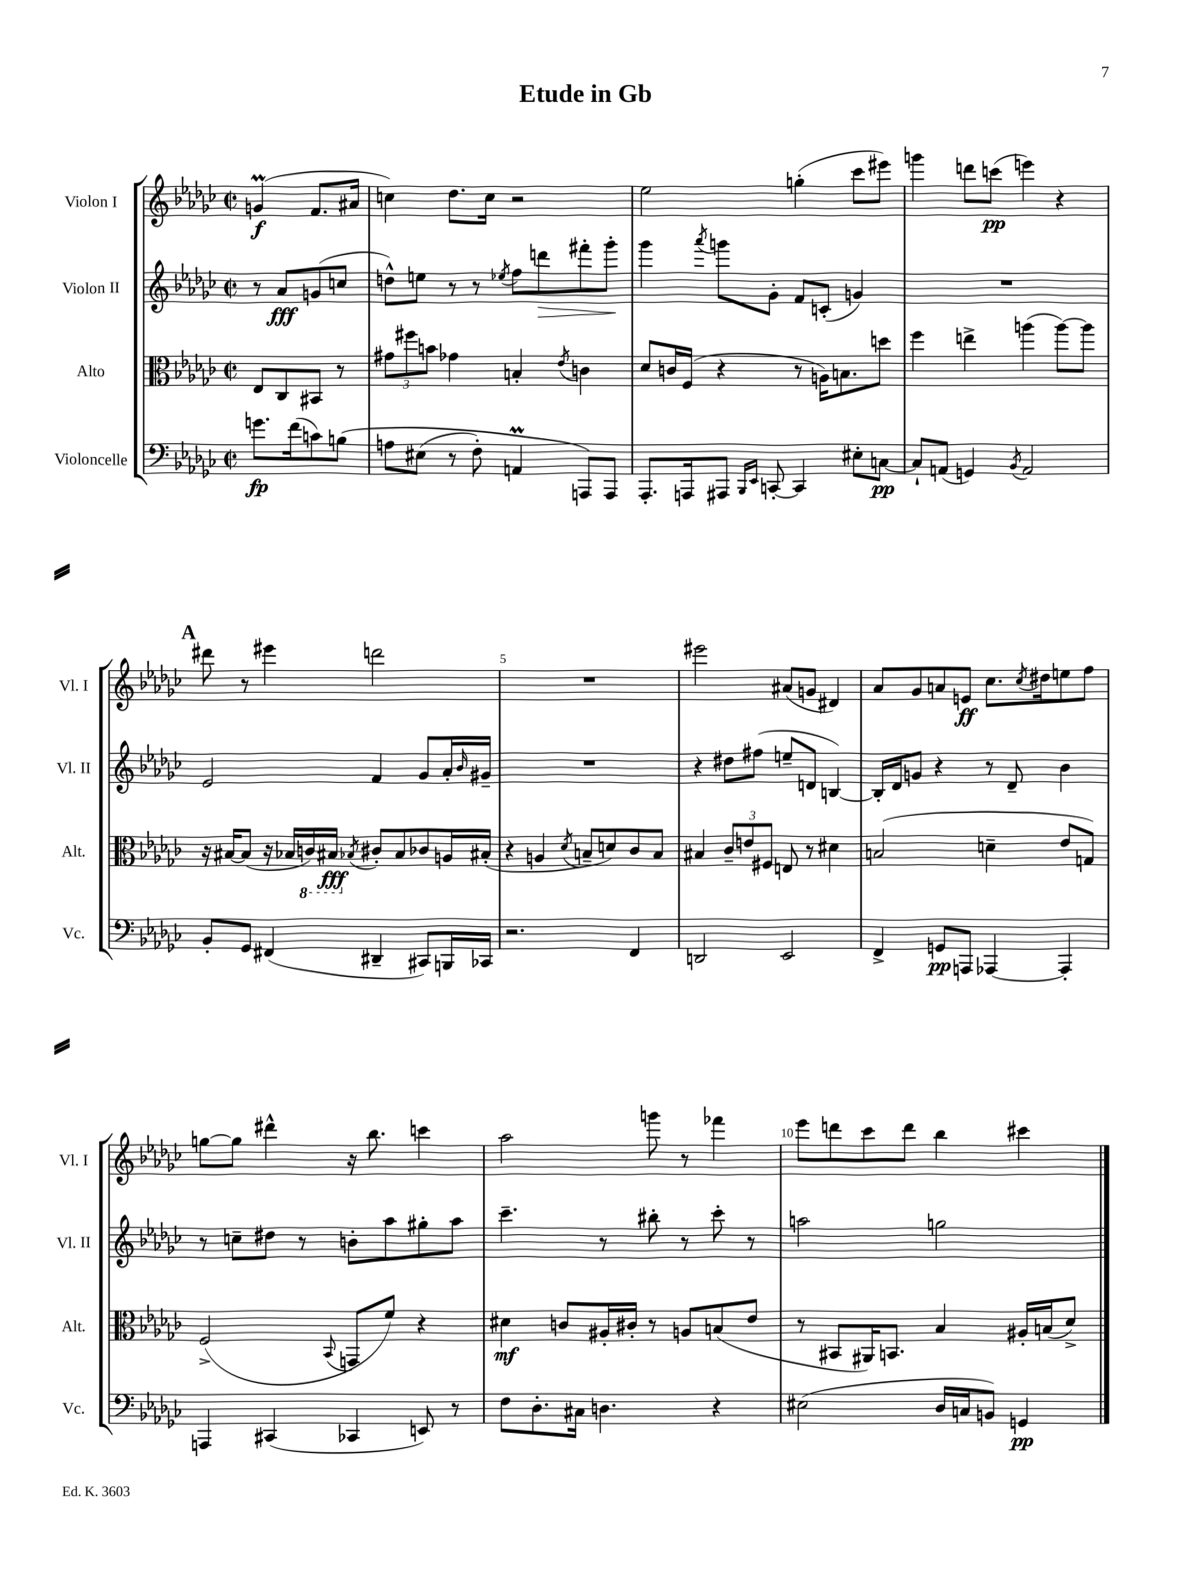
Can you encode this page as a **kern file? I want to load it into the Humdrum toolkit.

**kern	**dynam	**kern	**dynam	**kern	**dynam	**kern	**dynam
*part4	*part4	*part3	*part3	*part2	*part2	*part1	*part1
*staff4	*staff4	*staff3	*staff3	*staff2	*staff2	*staff1	*staff1
*I"Violoncelle	*	*I"Alto	*	*I"Violon II	*	*I"Violon I	*
*I'Vc.	*	*I'Alt.	*	*I'Vl. II	*	*I'Vl. I	*
*clefF4	*	*clefC3	*	*clefG2	*	*clefG2	*
*k[b-e-a-d-g-c-]	*	*k[b-e-a-d-g-c-]	*	*k[b-e-a-d-g-c-]	*	*k[b-e-a-d-g-c-]	*
*M2/2	*	*M2/2	*	*M2/2	*	*M2/2	*
*met(c|)	*	*met(c|)	*	*met(c|)	*	*met(c|)	*
=	=	=	=	=	=	=	=
8.gn\L	fp	8E-/L	.	8r	.	(4gnm/	f
.	.	8C-/	.	8a-/L	fff	.	.
(16f\k	.	.	.	.	.	.	.
8cn\)	.	8BB#X/J	.	(8gn/	.	8.f/L	.
(8Bn\J	.	8r	.	8ccn/J	.	.	.
.	.	.	.	.	.	16a#X/Jk	.
=1	=1	=1	=1	=1	=1	=1	=1
8An\L	.	12g#X\L	.	8ddn^^\L)	.	4ccn\)	.
.	.	12ff#X\	.	.	.	.	.
(8E#X\J	.	.	.	8een\J	.	.	.
.	.	12bn\J	.	.	.	.	.
8r	.	4g-X\	.	8r	.	8.dd-\L	.
8F'\)	.	.	.	8r	.	.	.
.	.	.	.	.	.	16cc\Jk	.
.	.	.	.	8qee-X/	.	.	.
4AAnm/	.	4Bn'/	.	8ff\L	.	2r	.
!	!	!	!	!	!LO:HP:b	!	!
.	.	.	.	8dddn\	>	.	.
.	.	8qe-/	.	.	.	.	.
8AAAn/L)	.	4cn\	.	8fff#X'\	.	.	.
8AAA/J	.	.	.	8ggg-'\J	.	.	.
.	.	.	.	.	]	.	.
=2	=2	=2	=2	=2	=2	=2	=2
8.AAA-'/L	.	8d-/L	.	4ggg-\	.	2ee-\	.
.	.	16cn/L	.	.	.	.	.
16AAAn/k	.	(16F/JJ	.	.	.	.	.
.	.	.	.	8qaaa-/	.	.	.
8AAA#X/J	.	4r	.	8gggn\L	.	.	.
16qqBBB-/LL	.	.	.	.	.	.	.
16qqEE-/JJ	.	.	.	.	.	.	.
[8CCn'/	.	.	.	8g-'\J	.	.	.
4CC/]	.	8r	.	8f/L	.	(4ggn'\	.
.	.	16An\KL)	.	(8cn'/J	.	.	.
.	.	8.Bn\	.	.	.	.	.
8E#X'\L	.	.	.	4gn/)	.	8ccc-\L	.
[8Cn\J	pp	8ddn\J	.	.	.	8eee#X\J)	.
=3	=3	=3	=3	=3	=3	=3	=3
8C`/L]	.	4ff\	.	1r	.	4gggn\	.
(8AAn/J	.	.	.	.	.	.	.
4GGn/)	.	4een^\	.	.	.	8dddn\L	.
.	.	.	.	.	.	(8cccn\J	pp
8qBB-/	.	.	.	.	.	.	.
2AA/	.	(4aan\	.	.	.	4eeen\)	.
.	.	[8aa\L)	.	.	.	4r	.
.	.	8aa\J]	.	.	.	.	.
!!LO:LB:g=z
!!LO:REH:place=s1:t=A
=4	=4	=4	=4	=4	=4	=4	=4
8BB-'/L	.	16r	.	2e-/	.	8ddd#X\	.
.	.	[16B#X/KL	.	.	.	.	.
8GG-/J	.	(8B#/J]	.	.	.	8r	.
(4FF#X/	.	16r	.	.	.	4eee#X\	.
.	.	16B-X/LL	.	.	.	.	.
*	*	*8ba	*	*	*	*	*
.	.	16Cn/)	.	.	.	.	.
.	.	16BB#X/JJ	fff	.	.	.	.
*	*	*X8ba	*	*	*	*	*
.	.	8qB-X/	.	.	.	.	.
4DD#X~/	.	8c#X'/L	.	4f/	.	2dddn\	.
.	.	8B-/	.	.	.	.	.
8CC#X/L)	.	8c-X/	.	8g-/L	.	.	.
16BBBn/L	.	16An/L	.	16a-'/L	.	.	.
.	.	.	.	16qqb-/	.	.	.
16CC-X/JJ	.	(16B#X'/JJ	.	16g#X~/JJ	.	.	.
=5	=5	=5	=5	=5	=5	=5	=5
2.r	.	4r	.	1r	.	1r	.
.	.	4An/	.	.	.	.	.
.	.	8qd-/	.	.	.	.	.
.	.	8Bn~/L	.	.	.	.	.
.	.	8dn/)	.	.	.	.	.
4FF/	.	8c-/	.	.	.	.	.
.	.	8B/J	.	.	.	.	.
=6	=6	=6	=6	=6	=6	=6	=6
2DDn/	.	4B#X/	.	4r	.	2eee#X\	.
.	.	12c-~/L	.	8dd#X\L	.	.	.
.	.	12en/	.	.	.	.	.
.	.	.	.	(8ff#X\J	.	.	.
.	.	12F#X/J	.	.	.	.	.
2EE-/	.	8En/	.	8een~/L	.	(8a#X/L	.
.	.	8r	.	8dn/J	.	8gn/J	.
.	.	4d#X\	.	[4Bn/)	.	4d#X/)	.
=7	=7	=7	=7	=7	=7	=7	=7
4FF^/	.	(2Bn/	.	16B'/LL]	.	8a-/L	.
.	.	.	.	16d-/J	.	.	.
.	.	.	.	8gn/J	.	8g-/	.
8GGn/L	pp	.	.	4r	.	8an/	.
8AAAn/J	.	.	.	.	.	8en/J	ff
[4AAA-X/	.	4dn~\	.	8r	.	8.cc-\L	.
.	.	.	.	8d-~/	.	.	.
.	.	.	.	.	.	8qcc-/	.
.	.	.	.	.	.	16dd#X\k	.
4AAA-'/]	.	8e-/L	.	4b-\	.	8een\	.
.	.	8Gn/J)	.	.	.	8ff\J	.
!!LO:LB:g=z
=8	=8	=8	=8	=8	=8	=8	=8
4AAAn/	.	(2F^/	.	8r	.	[8ggn\L	.
.	.	.	.	8ccn~\L	.	8gg\J]	.
(4CC#X/	.	.	.	8dd#X\J	.	4ddd#X^^\	.
.	.	.	.	8r	.	.	.
.	.	8qqBB-/	.	.	.	.	.
4CC-X/	.	8GGn/L	.	8bn'\L	.	16r	.
.	.	.	.	.	.	8.bb-\	.
.	.	8f/J)	.	8aa-\	.	.	.
8EEn/)	.	4r	.	8gg#X'\	.	4cccn\	.
8r	.	.	.	8aa-\J	.	.	.
=9	=9	=9	=9	=9	=9	=9	=9
8F\L	.	4d#X\	mf	4.ccc-~\	.	2aa-\	.
8.D-'\	.	.	.	.	.	.	.
.	.	8cn/L	.	.	.	.	.
16C#X\Jk	.	.	.	.	.	.	.
4.Dn\	.	16A#X'/L	.	8r	.	.	.
.	.	16c#X'/JJ	.	.	.	.	.
.	.	8r	.	8bb#X'\	.	8gggn\	.
.	.	8An/L	.	8r	.	8r	.
4r	.	(8Bn/	.	8ccc-'\	.	4fff-X\	.
.	.	8e-/J	.	8r	.	.	.
=10	=10	=10	=10	=10	=10	=10	=10
(2E#X\	.	8r	.	2aan\	.	8eee-\L	.
.	.	8BB#X/L	.	.	.	8dddn\	.
.	.	16AA#X/K)	.	.	.	8ccc-\	.
.	.	8.BBn/J	.	.	.	.	.
.	.	.	.	.	.	8ddd\J	.
16D-/LL	.	4B-/	.	2ggn\	.	4bb-\	.
16Cn/J	.	.	.	.	.	.	.
8BBn/J)	.	.	.	.	.	.	.
4GGn/	pp	16A#X'/LL	.	.	.	4ccc#X\	.
.	.	(16Bn/J	.	.	.	.	.
.	.	8d-^/J)	.	.	.	.	.
==	==	==	==	==	==	==	==
*-	*-	*-	*-	*-	*-	*-	*-
